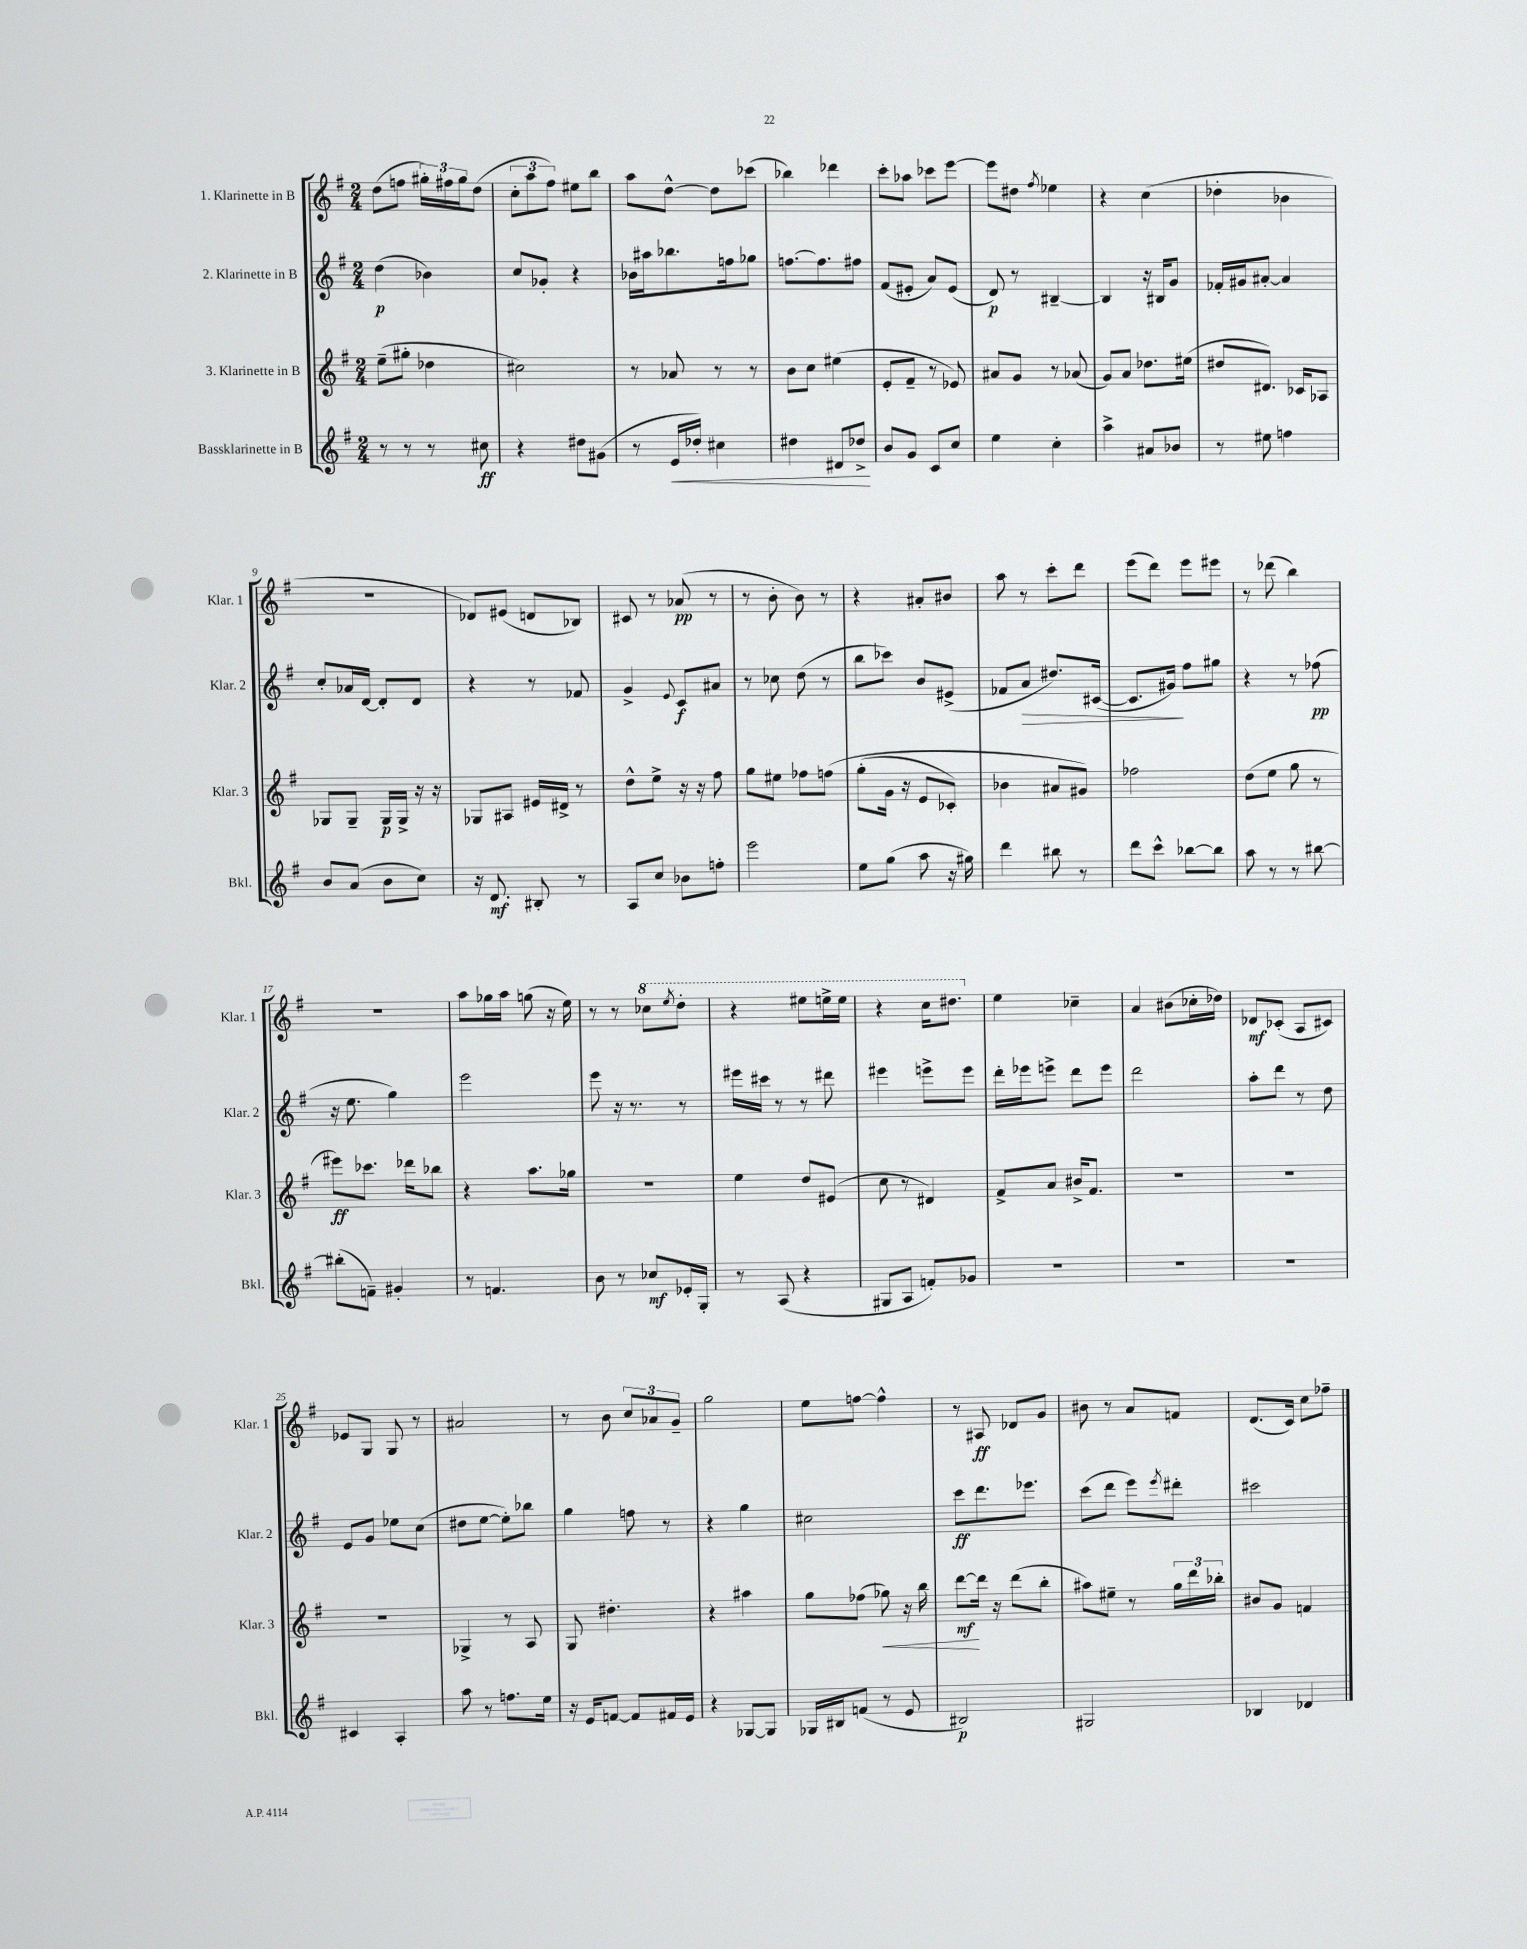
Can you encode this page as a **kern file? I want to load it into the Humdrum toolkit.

**kern	**dynam	**kern	**dynam	**kern	**dynam	**kern	**dynam
*part4	*part4	*part3	*part3	*part2	*part2	*part1	*part1
*staff4	*staff4	*staff3	*staff3	*staff2	*staff2	*staff1	*staff1
*I"Bassklarinette in B	*	*I"3. Klarinette in B	*	*I"2. Klarinette in B	*	*I"1. Klarinette in B	*
*I'Bkl.	*	*I'Klar. 3	*	*I'Klar. 2	*	*I'Klar. 1	*
*clefG2	*	*clefG2	*	*clefG2	*	*clefG2	*
*k[f#]	*	*k[f#]	*	*k[f#]	*	*k[f#]	*
*M2/4	*	*M2/4	*	*M2/4	*	*M2/4	*
=1	=1	=1	=1	=1	=1	=1	=1
8r	.	(8ee~\L	.	(4dd\	p	(8dd\L	.
8r	.	8gg#X'\J	.	.	.	8ffn\J	.
8r	.	4dd-X\	.	4b-X\)	.	24gg#X'\LL)	.
.	.	.	.	.	.	24ff#X\	.
.	.	.	.	.	.	24gg#\J	.
8cc#X\	ff	.	.	.	.	(8dd\J	.
=2	=2	=2	=2	=2	=2	=2	=2
4r	.	2cc#X\)	.	8cc/L	.	12cc'\L	.
.	.	.	.	.	.	12aa\	.
.	.	.	.	8g-X'/J	.	.	.
.	.	.	.	.	.	12ff#\J)	.
8dd#X\L	.	.	.	4r	.	8ee#X\L	.
(8g#X\J	.	.	.	.	.	8bb\J	.
=3	=3	=3	=3	=3	=3	=3	=3
8r	.	8r	.	16b-X\LL	.	8aa\L	.
.	.	.	.	16aa#X\J	.	.	.
!	!LO:HP:b	!	!	!	!	!	!
16e/LL	<	8a-X/	.	8.bb-X\	.	[8dd^^\J	.
16dd-X'/JJ)	.	.	.	.	.	.	.
4cc#X\	.	8r	.	.	.	8dd\L]	.
.	.	.	.	16ffn\k	.	.	.
.	.	8r	.	8gg-X\J	.	(8ccc-X\J	.
=4	=4	=4	=4	=4	=4	=4	=4
4dd#X\	.	8b\L	.	[8.ffn\L	.	4bb-X\)	.
.	.	8cc\J	.	.	.	.	.
.	.	.	.	8.ff\]	.	.	.
8d#X/L	.	(4ee#X\	.	.	.	4ddd-X\	.
8dd-X^/J	.	.	.	8ff#X\J	.	.	.
.	[	.	.	.	.	.	.
=5	=5	=5	=5	=5	=5	=5	=5
8b/L	.	8e'/L	.	(8f#/L	.	8ccc'\L	.
8g/J	.	8f#~/J	.	8e#X'/J	.	8aa-X\J	.
8c/L	.	8r	.	8a/L)	.	8ccc-X\L	.
8cc/J	.	8e-X/)	.	(8e#/J	.	[8eee\J	.
=6	=6	=6	=6	=6	=6	=6	=6
4ee\	.	8a#X/L	.	8d/)	p	8eee\L]	.
.	.	8g/J	.	8r	.	8dd#X\J	.
.	.	.	.	.	.	8qff#/	.
4cc'\	.	8r	.	[4B#X~/	.	4ee-X\	.
.	.	(8a-X/	.	.	.	.	.
=7	=7	=7	=7	=7	=7	=7	=7
4aa^\	.	8g/L)	.	4B#/]	.	4r	.
.	.	8a/J	.	.	.	.	.
8a#X/L	.	8.dd-X\L	.	16r	.	(4cc\	.
.	.	.	.	16B#X/KL	.	.	.
8b-X/J	.	.	.	8g/J	.	.	.
.	.	(16ee#X\Jk	.	.	.	.	.
=8	=8	=8	=8	=8	=8	=8	=8
8r	.	8dd#X/L	.	16f-X'/LL	.	4dd-X'\	.
.	.	.	.	16g#X/J	.	.	.
8ee#X\	.	8.d#X/J)	.	[8a#X'/J	.	.	.
4ffn\	.	.	.	4a#/]	.	4b-X\	.
.	.	16c-X/KL	.	.	.	.	.
.	.	8A-X/J	.	.	.	.	.
!!LO:LB:g=z
=9	=9	=9	=9	=9	=9	=9	=9
8b/L	.	8G-X/L	.	8cc'/L	.	2r	.
(8a/J	.	8G-~/J	.	16a-X/L	.	.	.
.	.	.	.	[16d/JJ	.	.	.
8b\L	.	16G-/LL	p	8d'/L]	.	.	.
.	.	16G-^/JJ	.	.	.	.	.
8cc\J)	.	16r	.	8d/J	.	.	.
.	.	16r	.	.	.	.	.
=10	=10	=10	=10	=10	=10	=10	=10
16r	.	8G-X/L	.	4r	.	8d-X/L)	.
8.d/	mf	.	.	.	.	.	.
.	.	8A#X/J	.	.	.	(8e#X/J	.
8B#X'/	.	16e#X/LL	.	8r	.	8dn/L	.
.	.	16d#X^/JJ	.	.	.	.	.
8r	.	8r	.	8f-X/	.	8B-X/J)	.
=11	=11	=11	=11	=11	=11	=11	=11
8A/L	.	8dd^^\L	.	4g^/	.	8c#X/	.
8cc/J	.	8ee^\J	.	.	.	8r	.
.	.	.	.	8qqe/	.	.	.
8b-X\L	.	16r	.	8c/L	f	(8a-X/	pp
.	.	16r	.	.	.	.	.
8ffn'\J	.	8ff#\	.	8a#X/J	.	8r	.
=12	=12	=12	=12	=12	=12	=12	=12
2eee\	.	8gg\L	.	8r	.	8r	.
.	.	8ee#X\J	.	8cc-X\	.	8b'\	.
.	.	8ff-X\L	.	(8dd\	.	8b\)	.
.	.	(8ffn\J	.	8r	.	8r	.
=13	=13	=13	=13	=13	=13	=13	=13
8ee\L	.	(8gg'\L	.	8bb\L	.	4r	.
(8gg\J	.	16g\Jk	.	8ccc-X\J)	.	.	.
.	.	16r	.	.	.	.	.
8aa\	.	8e/L	.	8b/L	.	8a#X'/L	.
16r	.	8c-X'/J)	.	(8e#X^/J	.	8b#X/J	.
16gg#X\)	.	.	.	.	.	.	.
=14	=14	=14	=14	=14	=14	=14	=14
4ddd\	.	4b-X\	.	8f-X/L	.	8aa\	.
!	!	!	!	!	!LO:HP:b	!	!
.	.	.	.	8a/J	>	8r	.
8bb#X\	.	8a#X/L	.	8.dd#X/L)	.	8ccc'\L	.
8r	.	8g#X/J)	.	.	.	8ddd\J	.
.	.	.	.	([16c#X/Jk	.	.	.
=15	=15	=15	=15	=15	=15	=15	=15
8ddd\L	.	2ff-X\	.	8.c#/L]	.	(8eee\L	.
8ccc^^\J	.	.	.	.	.	8ddd\J)	.
.	.	.	.	16g#X/Jk)	.	.	.
[8bb-X\L	.	.	.	8ff#\L	]	8eee\L	.
8bb-\J]	.	.	.	8gg#X\J	.	8eee#X\J	.
=16	=16	=16	=16	=16	=16	=16	=16
8aa\	.	(8dd\L	.	4r	.	8r	.
8r	.	8ee\J	.	.	.	(8ddd-X\	.
8r	.	8gg\	.	8r	.	4bb\)	.
[8bb#X\	.	8r	.	(8ff-X\	pp	.	.
!!LO:LB:g=z
=17	=17	=17	=17	=17	=17	=17	=17
(8bb#X'\L]	.	8eee#X\L)	ff	16r	.	2r	.
.	.	.	.	8.ee\	.	.	.
8fn~\J)	.	8.ccc-X\J	.	.	.	.	.
4g#X'/	.	.	.	4gg\)	.	.	.
.	.	16ddd-X\KL	.	.	.	.	.
.	.	8bb-X\J	.	.	.	.	.
=18	=18	=18	=18	=18	=18	=18	=18
8r	.	4r	.	2eee\	.	8aa\L	.
4.fn/	.	.	.	.	.	16gg-X\L	.
.	.	.	.	.	.	16aa\JJ	.
.	.	8.aa\L	.	.	.	(8ggn\	.
.	.	.	.	.	.	16r	.
.	.	16gg-X\Jk	.	.	.	16ee\)	.
=19	=19	=19	=19	=19	=19	=19	=19
8b\	.	2r	.	8eee\	.	8r	.
8r	.	.	.	16r	.	8r	.
.	.	.	.	8.r	.	.	.
*	*	*	*	*	*	*8va	*
8cc-X/L	mf	.	.	.	.	8ccc-X\L	.
.	.	.	.	.	.	8qeee/	.
16e-X'/L	.	.	.	8r	.	8ddd'\J	.
16G'/JJ	.	.	.	.	.	.	.
=20	=20	=20	=20	=20	=20	=20	=20
8r	.	4ee\	.	16eee#X\LL	.	4r	.
.	.	.	.	16ccc#X\JJ	.	.	.
(8A/	.	.	.	8r	.	.	.
4r	.	8dd/L	.	8r	.	8eee#X\L	.
.	.	(8e#X/J	.	8ddd#X\	.	16eeen^\L	.
.	.	.	.	.	.	16eee\JJ	.
=21	=21	=21	=21	=21	=21	=21	=21
8G#X/L	.	8cc\	.	4eee#X\	.	4r	.
8A/J	.	8r	.	.	.	.	.
8fn'/L)	.	4d#X/)	.	8eeen^\L	.	16ccc\KL	.
.	.	.	.	.	.	8.ddd#X\J	.
8g-X/J	.	.	.	8eee\J	.	.	.
=22	=22	=22	=22	=22	=22	=22	=22
*	*	*	*	*	*	*X8va	*
2r	.	8f#^/L	.	16ddd'\LL	.	4ee\	.
.	.	.	.	16eee-X\J	.	.	.
.	.	8a/J	.	8eeen^\J	.	.	.
.	.	16b#X^/KL	.	8ddd\L	.	4cc-X~\	.
.	.	8.f#/J	.	.	.	.	.
.	.	.	.	8eee\J	.	.	.
=23	=23	=23	=23	=23	=23	=23	=23
2r	.	2r	.	2ddd\	.	4a/	.
.	.	.	.	.	.	(8b#X\L	.
.	.	.	.	.	.	16cc-X'\L	.
.	.	.	.	.	.	16dd-X\JJ)	.
=24	=24	=24	=24	=24	=24	=24	=24
2r	.	2r	.	8aa'\L	.	8d-X/L	mf
.	.	.	.	8ddd\J	.	(8c-X'/J	.
.	.	.	.	8r	.	8A/L	.
.	.	.	.	8dd\	.	8c#X/J)	.
!!LO:LB:g=z
=25	=25	=25	=25	=25	=25	=25	=25
4c#X/	.	2r	.	8e/L	.	8e-X/L	.
.	.	.	.	8g/J	.	8G/J	.
4A'/	.	.	.	8ee-X\L	.	8G/	.
.	.	.	.	(8cc\J	.	8r	.
=26	=26	=26	=26	=26	=26	=26	=26
8aa\	.	4G-X^/	.	8dd#X\L	.	2a#X/	.
8r	.	.	.	[8ee\J	.	.	.
8.ffn\L	.	8r	.	8ee'\L])	.	.	.
.	.	8A/	.	8bb-X\J	.	.	.
16ee\Jk	.	.	.	.	.	.	.
=27	=27	=27	=27	=27	=27	=27	=27
16r	.	8G/	.	4gg\	.	8r	.
16e/KL	.	.	.	.	.	.	.
[8fn/J	.	4.dd#X'\	.	.	.	8b\	.
8f/L]	.	.	.	8ffn\	.	12cc/L	.
.	.	.	.	.	.	12a-X/	.
16f#X/L	.	.	.	8r	.	.	.
.	.	.	.	.	.	12g~/J	.
16e/JJ	.	.	.	.	.	.	.
=28	=28	=28	=28	=28	=28	=28	=28
4r	.	4r	.	4r	.	2gg\	.
[8G-X/L	.	4aa#X\	.	4gg\	.	.	.
8G-/J]	.	.	.	.	.	.	.
=29	=29	=29	=29	=29	=29	=29	=29
16G-X/LL	.	8gg\L	.	2cc#X\	.	8ee\L	.
16B#X/J	.	.	.	.	.	.	.
(8fn/J	.	(8ff-X\J	.	.	.	[8ffn\J	.
!	!	!	!LO:HP:b	!	!	!	!
8r	.	8gg-X\)	<	.	.	4ff^^\]	.
8e/	.	16r	.	.	.	.	.
.	.	16bb\	.	.	.	.	.
=30	=30	=30	=30	=30	=30	=30	=30
2B#X/)	p	[8ddd\L	mf	8ccc\L	ff	8r	.
.	.	16ddd\Jk]	[	8.ddd\	.	8A#X/	ff
.	.	16r	.	.	.	.	.
.	.	(8ddd\L	.	.	.	8d-X/L	.
.	.	.	.	8.eee-X\J	.	.	.
.	.	8bb'\J	.	.	.	8g/J	.
=31	=31	=31	=31	=31	=31	=31	=31
2G#X/	.	8aa#X\L)	.	(8ccc\L	.	8b#X\	.
.	.	8ee#X~\J	.	8ddd\J	.	8r	.
.	.	8r	.	8eee\L)	.	8a/L	.
.	.	.	.	8qeee/	.	.	.
.	.	24gg\LL	.	8ddd#X'\J	.	8fn/J	.
.	.	24ddd\	.	.	.	.	.
.	.	24bb-X'\JJ	.	.	.	.	.
=32	=32	=32	=32	=32	=32	=32	=32
4B-X/	.	8b#X/L	.	2ccc#X\	.	(8.d/L	.
.	.	8g/J	.	.	.	.	.
.	.	.	.	.	.	16c/Jk)	.
4d-X/	.	4fn/	.	.	.	8cc\L	.
.	.	.	.	.	.	8ff-X~\J	.
==	==	==	==	==	==	==	==
*-	*-	*-	*-	*-	*-	*-	*-
